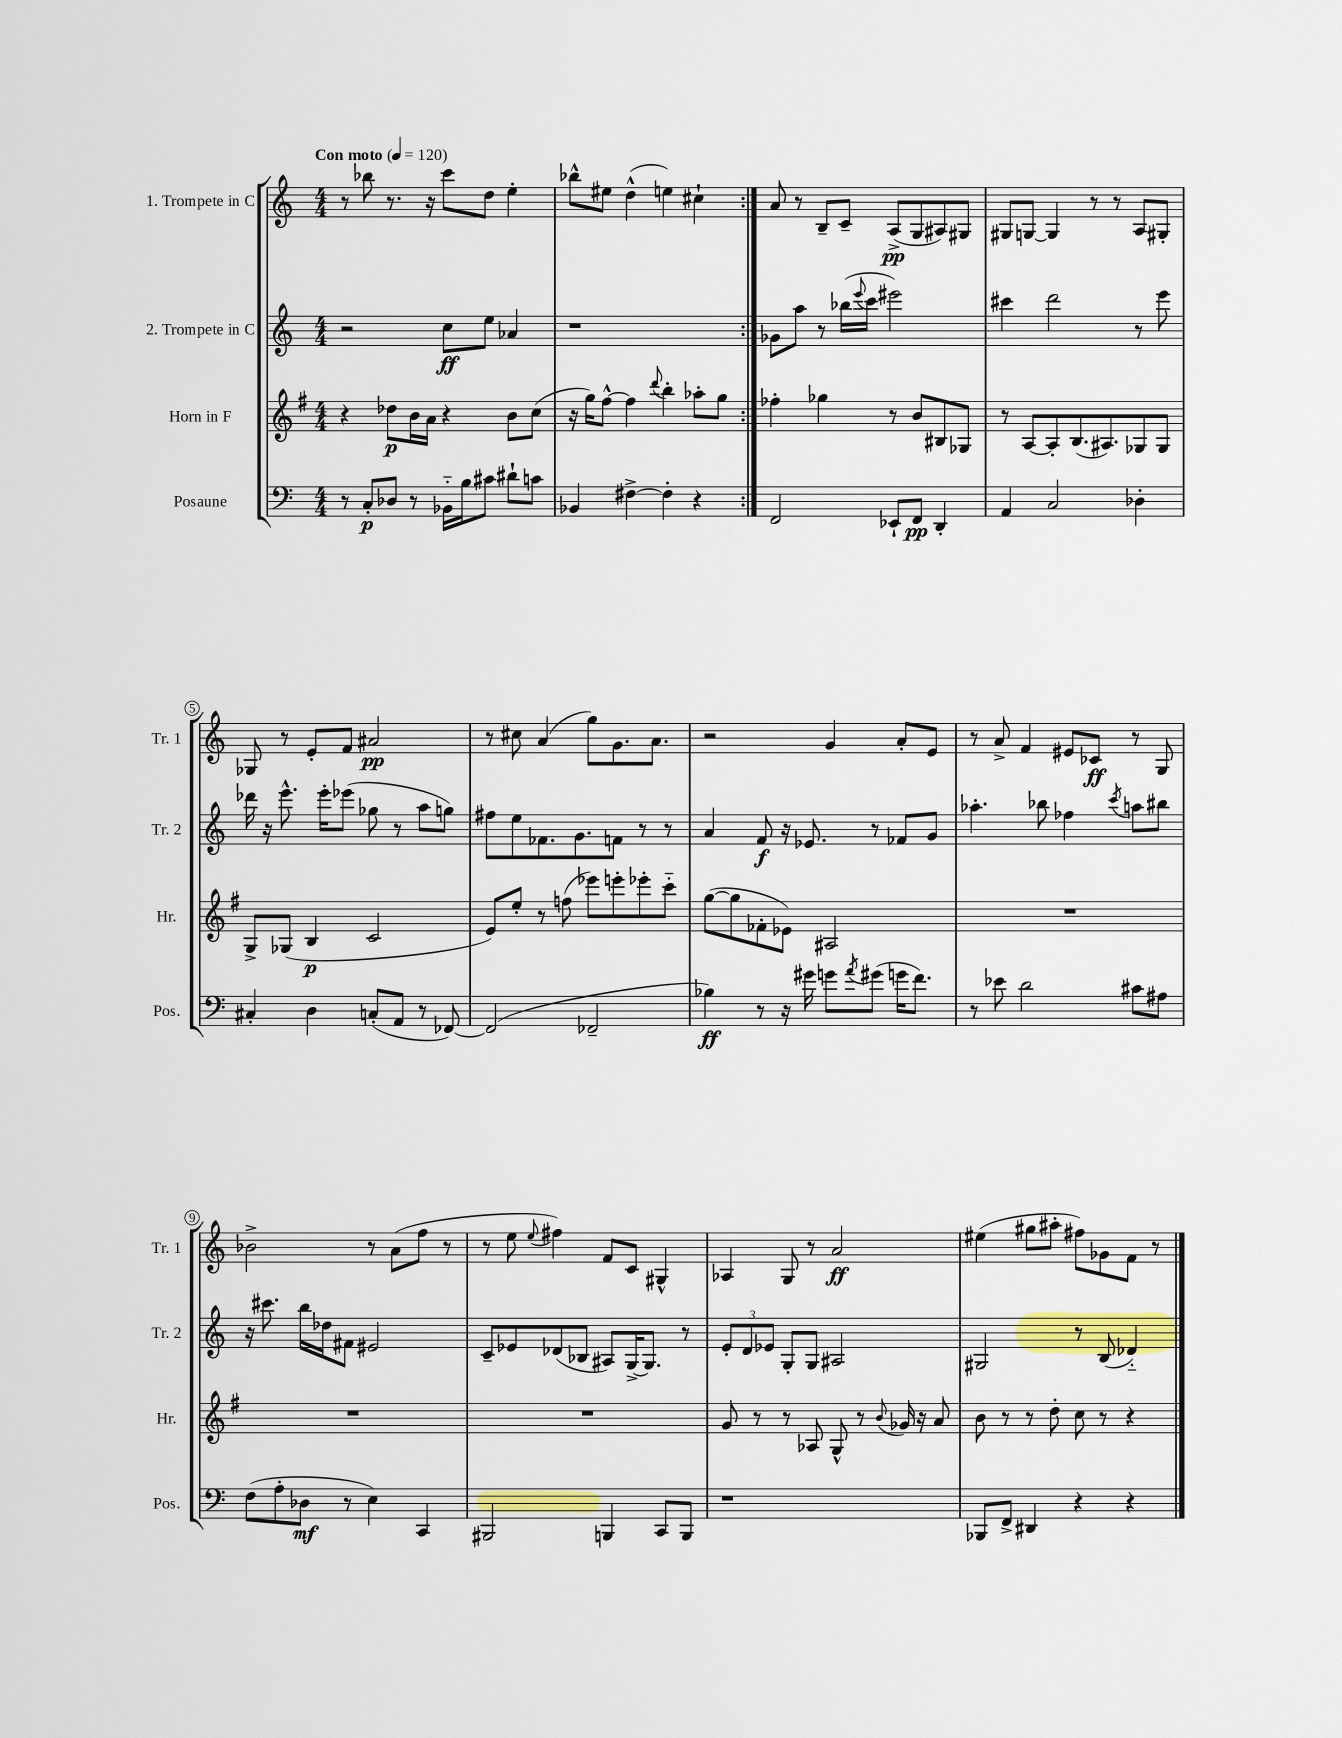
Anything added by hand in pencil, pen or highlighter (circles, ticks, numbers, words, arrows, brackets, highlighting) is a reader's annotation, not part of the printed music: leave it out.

**kern	**dynam	**kern	**dynam	**kern	**dynam	**kern	**dynam
*part4	*part4	*part3	*part3	*part2	*part2	*part1	*part1
*staff4	*staff4	*staff3	*staff3	*staff2	*staff2	*staff1	*staff1
*I"Posaune	*	*I"Horn in F	*	*I"2. Trompete in C	*	*I"1. Trompete in C	*
*I'Pos.	*	*I'Hr.	*	*I'Tr. 2	*	*I'Tr. 1	*
*clefF4	*	*clefG2	*	*clefG2	*	*clefG2	*
*k[]	*	*k[f#]	*	*k[]	*	*k[]	*
*M4/4	*	*M4/4	*	*M4/4	*	*M4/4	*
*MM120	*	*MM120	*	*MM120	*	*MM120	*
=1	=1	=1	=1	=1	=1	=1	=1
!	!	!	!	!	!	!LO:TX:a:B:t=Con moto	!
8r	.	4r	.	2r	.	8r	.
8C'/L	p	.	.	.	.	8bb-X\	.
8D-X/J	.	8dd-X\L	p	.	.	8.r	.
8r	.	16b\L	.	.	.	.	.
.	.	16a\JJ	.	.	.	16r	.
16BB-X\LL	.	4r	.	8cc\L	ff	8ccc\L	.
16B\J	.	.	.	.	.	.	.
8c#X\J	.	.	.	8ee\J	.	8dd\J	.
8d#X`\L	.	8b\L	.	4a-X/	.	4ee'\	.
8cn\J	.	(8cc\J	.	.	.	.	.
=2	=2	=2	=2	=2	=2	=2	=2
4BB-X/	.	16r	.	1r	.	8bb-X^^\L	.
.	.	16gg\KL)	.	.	.	.	.
.	.	[8ff#^^\J	.	.	.	8ee#X\J	.
[4F#X^\	.	4ff#\]	.	.	.	(4dd^^\	.
.	.	8qqddd/	.	.	.	.	.
4F#'\]	.	4bb'\	.	.	.	4een\)	.
4r	.	8aa-X'\L	.	.	.	4cc#X`\	.
.	.	8gg\J	.	.	.	.	.
=3:|!	=3:|!	=3:|!	=3:|!	=3:|!	=3:|!	=3:|!	=3:|!
2FF/	.	4ff-X'\	.	8g-X\L	.	8a/	.
.	.	.	.	8aa\J	.	8r	.
.	.	4gg-X\	.	8r	.	8B~/L	.
.	.	.	.	(16bb-X\LL	.	8c~/J	.
.	.	.	.	8qqeee/	.	.	.
.	.	.	.	16ccc\JJ	.	.	.
8EE-X`/L	.	8r	.	2eee#X\)	.	(8A^/L	pp
8FF/J	pp	8b/L	.	.	.	8G/	.
4DD'/	.	8B#X/	.	.	.	8A#X/)	.
.	.	8G-X/J	.	.	.	8G#X/J	.
=4	=4	=4	=4	=4	=4	=4	=4
4AA/	.	8r	.	4ccc#X\	.	8G#X/L	.
.	.	[8A/L	.	.	.	[8Gn/J	.
2C/	.	8A'/]	.	2ddd\	.	4G/]	.
.	.	(8.B/	.	.	.	.	.
.	.	.	.	.	.	8r	.
.	.	8.A#X/)	.	.	.	.	.
.	.	.	.	.	.	8r	.
4D-X'\	.	8G-X/	.	8r	.	8A/L	.
.	.	8G-/J	.	8eee\	.	8G#X'/J	.
!!LO:LB:g=z
=5	=5	=5	=5	=5	=5	=5	=5
4C#X'/	.	8G^/L	.	16ddd-X\	.	8G-X/	.
.	.	.	.	16r	.	.	.
.	.	(8G-X/J	.	8.eee^^\	.	8r	.
4D\	.	4B/	p	.	.	8e'/L	.
.	.	.	.	16eee'\KL	.	.	.
.	.	.	.	(8eee-X\J	.	8f/J	.
(8Cn'/L	.	2c/	.	8gg-X\	.	2a#X/	pp
8AA/J	.	.	.	8r	.	.	.
8r	.	.	.	8aa\L	.	.	.
[8FF-X/)	.	.	.	8ggn\J)	.	.	.
=6	=6	=6	=6	=6	=6	=6	=6
(2FF-/]	.	8e/L)	.	8ff#X\L	.	8r	.
.	.	8ee'/J	.	8ee\	.	8cc#X\	.
.	.	8r	.	8.f-X\	.	(4a/	.
.	.	(8ffn\	.	.	.	.	.
.	.	.	.	8.g\	.	.	.
2FF-X~/	.	8eee-X\L)	.	.	.	8gg\L)	.
.	.	8eeen'\	.	8fn\J	.	8.g\	.
.	.	8eee-X'\	.	8r	.	.	.
.	.	.	.	.	.	8.a\J	.
.	.	8ccc\J	.	8r	.	.	.
=7	=7	=7	=7	=7	=7	=7	=7
4B-X\)	ff	([8gg\L	.	4a/	.	2r	.
.	.	8gg\]	.	.	.	.	.
8r	.	8f-X'\	.	8f/	f	.	.
16r	.	8e-X\J)	.	16r	.	.	.
16g#X\	.	.	.	8.e-X/	.	.	.
8gn\L	.	2A#X/	.	.	.	4g/	.
8qa/	.	.	.	.	.	.	.
(8g#X\J	.	.	.	8r	.	.	.
16gn\KL	.	.	.	8f-X/L	.	8a'/L	.
8.f\J)	.	.	.	.	.	.	.
.	.	.	.	8g/J	.	8e/J	.
=8	=8	=8	=8	=8	=8	=8	=8
8r	.	1r	.	4.aa-X'\	.	8r	.
8e-X\	.	.	.	.	.	8a^/	.
2d\	.	.	.	.	.	4f/	.
.	.	.	.	8bb-X\	.	.	.
.	.	.	.	4ff-X\	.	8e#X/L	.
.	.	.	.	.	.	8c-X/J	ff
.	.	.	.	8qccc/	.	.	.
8c#X\L	.	.	.	8aan\L	.	8r	.
8A#X\J	.	.	.	8bb#X\J	.	8G/	.
!!LO:LB:g=z
=9	=9	=9	=9	=9	=9	=9	=9
(8F\L	.	1r	.	16r	.	2b-X^\	.
.	.	.	.	8.ccc#X\	.	.	.
8A'\	.	.	.	.	.	.	.
8D-X\J	mf	.	.	16bb\LL	.	.	.
.	.	.	.	16dd-X\J	.	.	.
8r	.	.	.	8f#X\J	.	.	.
4E\)	.	.	.	2e#X/	.	8r	.
.	.	.	.	.	.	(8a\L	.
4CC/	.	.	.	.	.	8ff\J	.
.	.	.	.	.	.	8r	.
=10	=10	=10	=10	=10	=10	=10	=10
2BBB#X/	.	1r	.	8c~/L	.	8r	.
.	.	.	.	8e-X/	.	8ee\	.
.	.	.	.	.	.	8qqee/	.
.	.	.	.	(8d-X/	.	4ff#X\)	.
.	.	.	.	8B-X/J	.	.	.
4BBBn/	.	.	.	8A#X/L)	.	8f/L	.
.	.	.	.	[16G^/K	.	8c/J	.
.	.	.	.	8.G/J]	.	.	.
8CC/L	.	.	.	.	.	4G#X^^/	.
8BBB/J	.	.	.	8r	.	.	.
=11	=11	=11	=11	=11	=11	=11	=11
1r	.	8g/	.	12e'/L	.	4A-X/	.
.	.	.	.	12d/	.	.	.
.	.	8r	.	.	.	.	.
.	.	.	.	12e-X/J	.	.	.
.	.	8r	.	8G'/L	.	8G/	.
.	.	8A-X/	.	8G/J	.	8r	.
.	.	8G^^/	.	2A#X/	.	2a/	ff
.	.	8r	.	.	.	.	.
.	.	8qqb/	.	.	.	.	.
.	.	16g-X/	.	.	.	.	.
.	.	16r	.	.	.	.	.
.	.	8a/	.	.	.	.	.
=12	=12	=12	=12	=12	=12	=12	=12
8BBB-X/L	.	8b\	.	2G#X/	.	(4ee#X\	.
8FF^/J	.	8r	.	.	.	.	.
4DD#X/	.	8r	.	.	.	8gg#X\L	.
.	.	8dd'\	.	.	.	8aa#X'\J	.
4r	.	8cc\	.	8r	.	8ff#X\L)	.
.	.	8r	.	(8B/	.	8g-X\	.
4r	.	4r	.	4d-X/)	.	8f\J	.
.	.	.	.	.	.	8r	.
==	==	==	==	==	==	==	==
*-	*-	*-	*-	*-	*-	*-	*-
